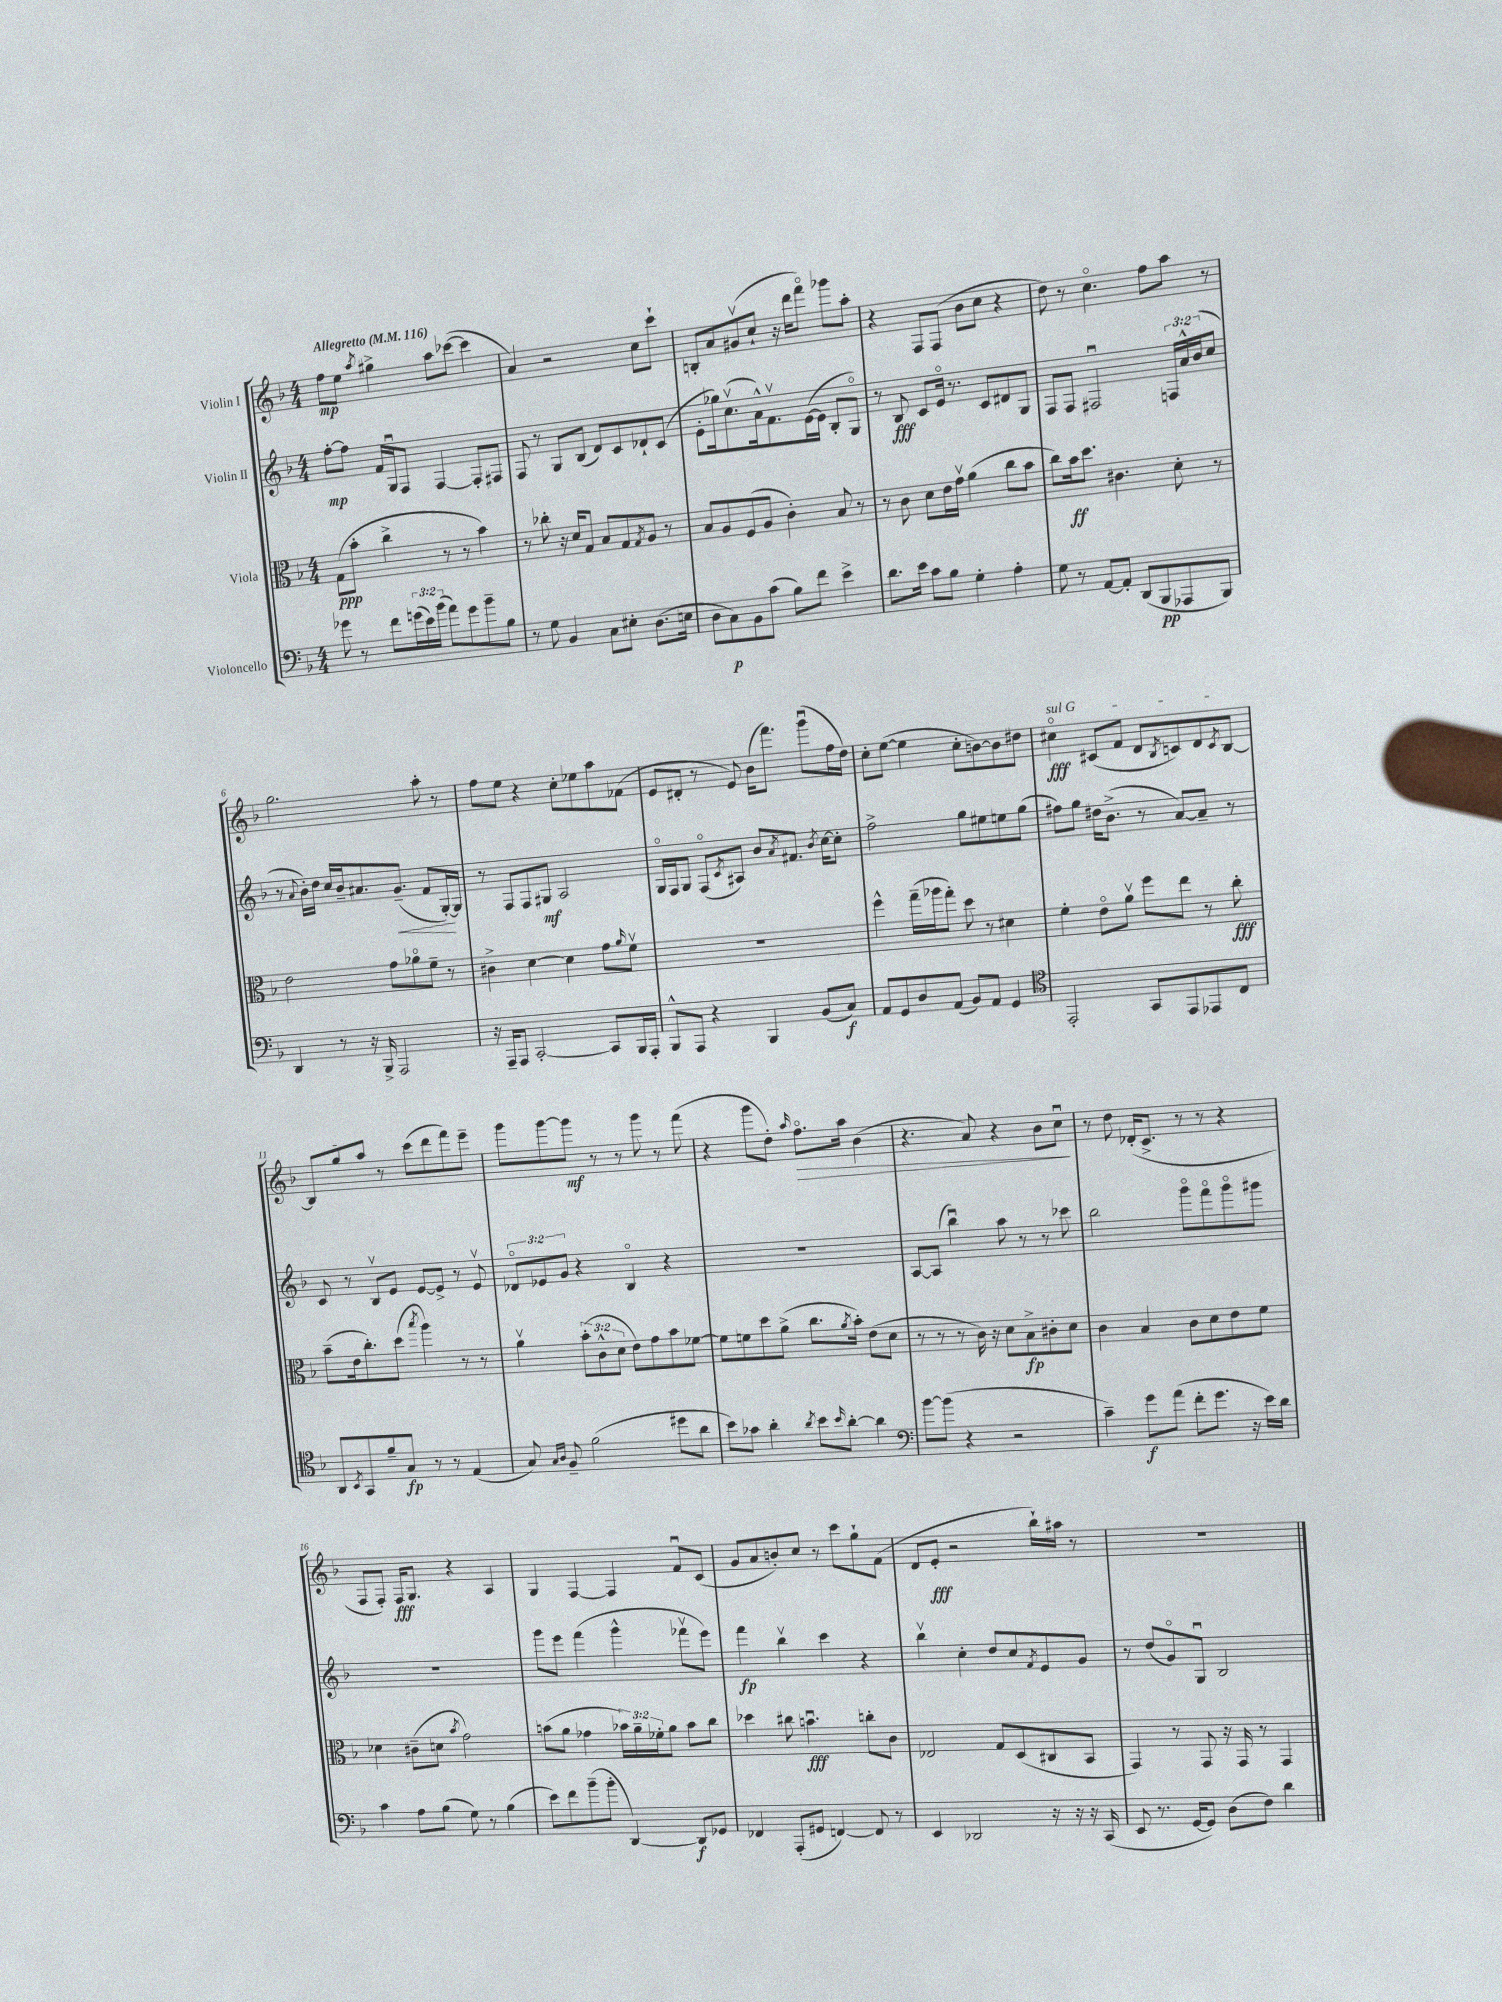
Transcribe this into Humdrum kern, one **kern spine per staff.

**kern	**kern	**kern	**kern
*staff4	*staff3	*staff2	*staff1
*clefF4	*clefC3	*clefG2	*clefG2
*k[b-]	*k[b-]	*k[b-]	*k[b-]
*M4/4	*M4/4	*M4/4	*M4/4
*MM116	*MM116	*MM116	*MM116
8g-	(8G	[8ff'	8ff
8r	8b-'	8ff]	8ee
.	.	.	8qaa
8f	4cc^	16f	4gg#^
.	.	16Gu	.
(24g	.	8F	.
24e)	.	.	.
(24b-	.	.	.
8a)	8r	[4F	8aa
8g	8r	.	([8ccc-
8b-~	4b-)	8F']	4ccc-]
8B-	.	8F#	.
=	=	=	=
8r	8r	8F	4a)
8G	8cc-'	8r	.
4BB-	16r	8G	2r
.	16d	.	.
.	8G	(8B-	.
8C	8B-	8d)	.
8E#'	8G	8c	.
.	8qG	.	.
(8.D	8A	8d-`	8cc
.	8r	(8c	8ccc`
16E	.	.	.
=	=	=	=
8D	8B-	8e'	8B'
8C)	8A	16gg-)	8a
.	.	(8.ccv	.
8BB-	(8F	.	(8g#v
(8c	8A	16a^^)	8cc`
.	.	8.fv	.
8B-)	4c')	.	16r
.	.	.	16ddd
8f	.	([16e	8fffo)
.	.	16e]	.
4e^	8B-	8B-'	8ggg-
.	8r	8Go)	8aa'
=	=	=	=
8.d	8r	8r	4r
.	8c	8B-	.
16e	.	.	.
8c	8d	8c	8F
8B-	16e	16eo	(8F
.	16gv	8.r	.
4G'	(4a	.	8b-
.	.	8c	8cc
4A'	8cc	8d#	4r
.	8b-	8G	.
=	=	=	=
8G	8cc)	8F	8dd)
8r	16b-	8F	8r
.	8.dd	.	.
[8AA	.	2F#u	4.cco
8AA']	4.c#	.	.
(8DD	.	.	.
8BBB-	.	.	8ff
8AAA-	8d'	24F	8aa
.	.	24a^^	.
.	.	(24b-	.
8BBB-)	8r	8cc	8r
=	=	=	=
4DD	2e	8r	2.gg
.	.	8qqa	.
.	.	16b-')	.
.	.	16dd	.
8r	.	16cc	.
.	.	16b-~	.
16r	.	8.a#	.
16BBB-^	.	.	.
2AAA	8g	.	.
.	.	(8.g~	.
.	8a-o	.	.
.	8f~	8f	8aa'
.	8r	[16G')	8r
.	.	16G]	.
=	=	=	=
16r	4c#^	8r	8ff
16AAA~	.	.	.
8AAA	.	8F	8ee
[2CC'	[4d	8F	4r
.	.	8G#	.
.	4d]	2A	8cc'
.	.	.	8ee-
8CC]	8g	.	8aa
.	16qqa	.	.
16BBB-	8fv	.	(8f-
16AAA'	.	.	.
=	=	=	=
8BBB-^^	1r	16Go	8e
.	.	16F	.
8AAA	.	8G	8d#'
4r	.	(8Fo	8r
.	.	8qc	.
.	.	8A#)	8e)
4BBB-	.	8b-	(16b-
.	.	.	8.fff)
.	.	8qa	.
.	.	8.f#	.
(8BB-	.	.	(8gggu
.	.	8qb-	.
.	.	[16cc	.
8C)	.	8cc']	16ff
.	.	.	16dd)
=	=	=	=
8AA	4ff^^	2ff^	8cc'
8GG	.	.	([8ee
8D	(16gg~	.	4ee]
.	16aa-	.	.
(8AA	8gg')	.	.
8BB-)	8dd	8gg	8cc'
8AA	8r	8ee#	[8b)
4GG	4d#	8ee	8b]
.	.	(8gg	8dd#
=	=	=	=
*clefC4	*	*	*
2EE'	4f'	8ff#)	4cc#o
.	.	8gg	.
.	8eo	16dd#	(8c#
.	.	(8.b-^	.
.	8av	.	8f
8GG	8ff	8r	8d
.	.	.	8qB-
8EE	8ee	[8a)	8c)
8EE-	8r	8a~]	8d
.	.	.	8qc
8C	8cc'	8r	[8B-
=	=	=	=
8AA	(8b-~	8c	8B-]
8qBB-	.	.	.
8GG	16e	8r	8gg
.	8.cc')	.	.
8f~	.	8B-v	8aa
8G	(8dd	8e	8r
.	8qbb-	.	.
8r	4aa)	[8e	(8ccc
8r	.	8e^]	8ddd
(4E	8r	8r	8fff)
.	8r	8ev	8eee~
=	=	=	=
8G)	4av	12d-o	8ggg
.	.	12e-	.
16qqG	.	.	.
16qqA	.	.	.
8F~	.	.	[8ggg
.	.	12g	.
(2f	(12b-'	4r	8ggg]
.	12c^^	.	.
.	.	.	8r
.	12d	.	.
.	8e)	4B-o	8r
.	8g	.	8ggg
8dd#	8b-	4r	8r
8a	[8f-	.	(8fff
=	=	=	=
8b-)	8f-]	1r	4r
8g-	8f	.	.
4a'	8dd	.	8ggg
.	(8a^	.	8dd')
8qa	.	.	16qqaa
8b-	8.cc	.	8.ffo
16qqb-	.	.	.
[8a'	.	.	.
.	8qa	.	.
.	16b-')	.	16aa
4a]	(8e	.	(4b-
.	8d	.	.
=	=	=	=
*clefF4	*	*	*
[8b-	8r	[8A	4.r
(8b-]	8r	(8A]	.
4r	8r	4bb-u)	.
.	16c)	.	8a)
.	16r	.	.
2r	8d	8aa	4r
.	8B-^	8r	.
.	8c#'	8r	8b-
.	8d	8ccc-	8ccu
=	=	=	=
4c~)	4c	2bb-	8r
.	.	.	8dd
8g	4B-	.	(16d-'
.	.	.	8.c^
(8a	.	.	.
8f'	8c	8gggo	8r
8.g	8d	8fffo	8r
.	8e	8gggo	4r
16r	.	.	.
16e)	8f	8ggg#	.
16d	.	.	.
=	=	=	=
4c	4d-	1r	8F
.	.	.	8F')
8A	(8c#~	.	16F
.	.	.	8.G
(8B-	8d	.	.
.	8qb-	.	.
8G)	2g)	.	4r
8r	.	.	.
(4B-	.	.	4A
=	=	=	=
8e)	(8b	8ggg	4G
8f	8a	8eee	.
(8b-~	4g-	(4fff	[4F
8b-'	.	.	.
[4DD)	24b-)	4ggg^^	4F]
.	24a~	.	.
.	24f-'	.	.
.	8a	.	.
8DD]	8b-	8fff-v	8fu
8GG-	8cc	8eee)	(8c
=	=	=	=
4FF-	4dd-	4fff	8g
.	.	.	8a
(8AAA'	8cc#	4bb-v	8b')
8GG#	4.bu	.	8cc
[4FF)	.	4ccc	8r
.	.	.	8ccc
8FF]	8cc'	4r	8gg`
8r	8c	.	(8f
=	=	=	=
4EE	2E-	4bb-v	8d
.	.	.	8e'
2DD-	.	4cc'	2r
.	8G	8dd	.
.	(8D	8cc	.
.	.	8qf	.
16r	8C#	8e	16bb-`)
16r	.	.	16aa#
16r	8BB-	8g	8r
(16CC	.	.	.
=	=	=	=
8EE	4GG)	8r	1r
8.r	.	(8dd	.
.	8r	8go)	.
[16GG	.	.	.
8GG])	8GG	8Gu	.
(8D	16r	2B-	.
.	16GG	.	.
8F)	8r	.	.
4d	4GG	.	.
==	==	==	==
*-	*-	*-	*-
